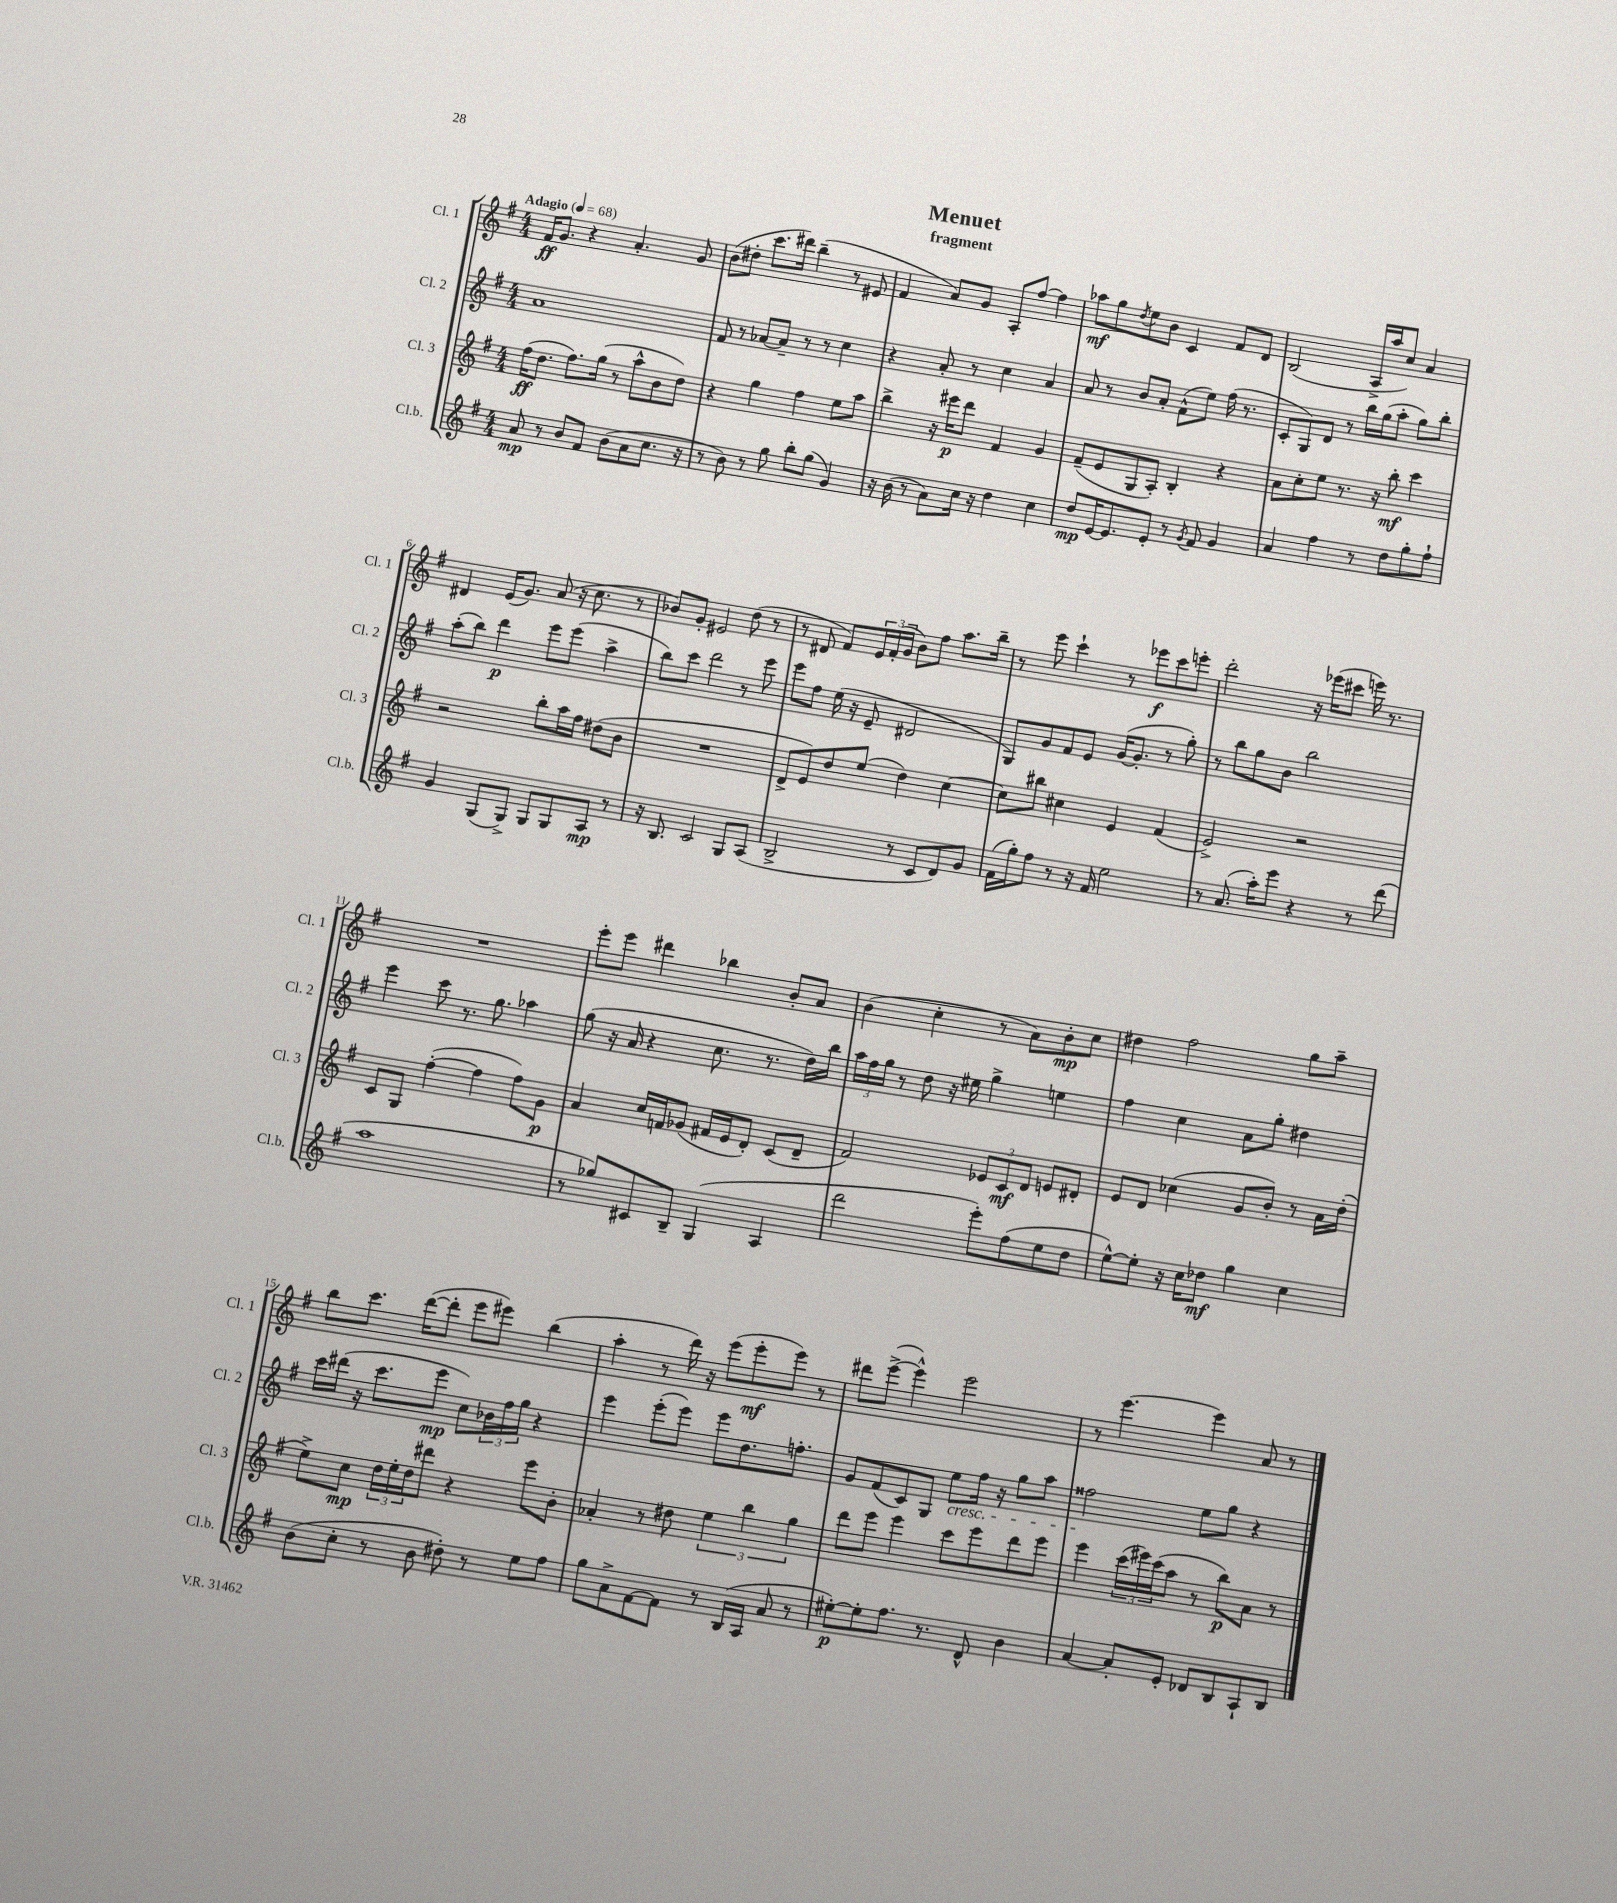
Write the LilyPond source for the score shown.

\header { title = "Menuet" subtitle = "fragment" }
<<
\new StaffGroup <<
\new Staff = "s0" \with { instrumentName = "Cl. 1" shortInstrumentName = "Cl. 1" } {
    \clef treble \key g \major \numericTimeSignature \time 4/4 \tempo "Adagio" 4 = 68
    fis'16\ff g'8. r4 a'4.-. g'8 |
    b'8( dis''8-. c'''8. dis'''16) b''4--( r8 eis'8 |
    fis'4 a'8) g'8 a8-. fis''8~ fis''4 |
    aes''8\mf g''8 \acciaccatura { d''8 } e''8 b'8 c'4 fis'8 d'8 |
    b2( a16-> a''16 c''8) a'4 |
    dis'4 e'16( g'8.) a'8( r16 c''8. r8 |
    bes'8) g'8-. eis'2 d''8( r8 |
    r8 dis'8 fis'8) \tuplet 3/2 { e'16 fis'16-.( g'16 } b'8) fis''8 a''8. b''16-- |
    r8 e'''8 c'''4-! r8 ees'''8\f c'''8 e'''8-. |
    d'''2-. r16 ees'''16( cis'''8 e'''16) r8. |
    R1 |
    e'''8-. e'''8 dis'''4 bes''4 b'8-. a'8 |
    b'4( c''4-. r8 a'8) b'8-.\mp c''8 |
    dis''4 fis''2 g''8 a''8-- |
    b''8 c'''8. d'''16~( d'''8-. e'''8 eis'''8) b''4( |
    a''4-. r8 d'''16) r16 e'''8( e'''8-.\mf e'''8) r8 |
    dis'''8 e'''8~->( e'''4-^) e'''2 |
    r8 e'''4.~ e'''4 a'8 r8 \bar "|." |
}
\new Staff = "s1" \with { instrumentName = "Cl. 2" shortInstrumentName = "Cl. 2" } {
    \clef treble \key g \major \numericTimeSignature \time 4/4
    a'1 |
    fis'8 r8 aes'8~ aes'8-- r8 r8 c''4 |
    r4 a'8-. r8 c''4 a'4 |
    a'8 r8 b'8 a'8-. fis'8-^( e''8) fis''16( r8. |
    c'8-. g8) d'8 r8 b''16 g''16( a''8-. g''8) b''8-. |
    a''8-.( b''8) d'''4\p e'''8 e'''8( a''4-> |
    b''8) c'''8 d'''2 r8 e'''8 |
    e'''8 fis''8 e''16( r16 e'8-- dis'2 |
    g8) g'8 fis'8 e'8 g'16~( g'8.-. r8 g''8-.) |
    r8 b''8 g''8 b'8 b''2 |
    e'''4 c'''8 r8. g''8. aes''4 |
    g''8( r16 a'16 r4 c''8. r8. d''16) b''16 |
    \tuplet 3/2 { a''16 fis''16 g''16 } r8 d''8 r16 eis''16 g''4-> e''4 |
    fis''4 c''4 a'8 g''8-. dis''4 |
    c'''16 dis'''16( r16 c'''8. e'''8\mp c''8) \tuplet 3/2 { bes'16 fis''16 g''16 } r4 |
    e'''4 e'''8-.( e'''8) e'''8 d''8. f''8.-. |
    g'8 fis'8( c'8) g8 e''8\cresc fis''16 r16 g''8 a''8 |
    fisis''2\! e''8 g''8 r4 \bar "|." |
}
\new Staff = "s2" \with { instrumentName = "Cl. 3" shortInstrumentName = "Cl. 3" } {
    \clef treble \key g \major \numericTimeSignature \time 4/4
    fis''16\ff( d''8. fis''8.) g''16( r8 a''8-^ b'8 d''8) |
    r4 g''4 fis''4 e''8 a''8 |
    b''4-> r16 eis'''16\p d'''8 fis'4 g'4 |
    fis'8--( e'8 g8 a8-.) b4-. r4 |
    a'8 c''8-. e''8 r8. r16 b''8-.\mf c'''4 |
    r2 b''8-. a''16 fis''16 dis''8( b'8 |
    R1 |
    d'8-> e'8) d''8 e''8( d''4) c''4~ |
    c''8 bis''8 cis''4 e'4 fis'4( |
    e'2->) r2 |
    c'8 g8 fis''4~-.( fis''4 fis''8) g'8\p |
    a'4 c''16 f'16 ges'8( fis'16 e'16 d'8-.) c'8( d'8-- |
    fis'2) \tuplet 3/2 { ees'8 c'8\mf d'8 } e'8 dis'8-. |
    e'8 d'8 ces''4( g'8 b'8-.) r8 a'16 d''16-.( |
    e''8->) c''8\mp \tuplet 3/2 { d''16 e''16-. d''16 } dis'''8 r4 e'''8 b'8-. |
    aes'4-. r8 dis''8 \tuplet 3/2 { e''4 b''4 g''4 } |
    d'''8 e'''8 e'''4 c'''8 e'''8 d'''8 e'''8 |
    e'''4 \tuplet 3/2 { c'''16( eis'''16) c'''16( } a''8 r8 b''8\p) a'8 r8 \bar "|." |
}
\new Staff = "s3" \with { instrumentName = "Cl.b." shortInstrumentName = "Cl.b." } {
    \clef treble \key g \major \numericTimeSignature \time 4/4
    a'8\mp r8 b'8 fis'8 b'8( a'8 c''8. r16 |
    r8 b'8) r8 g''8 b''8-. g''8( g'4) |
    r16 b'16( r8 a'8) c''16 r16 d''4 c''4 |
    d''8\mp e'16~ e'8. e'8-. r8 \acciaccatura { g'8 } fis'8 g'4 |
    a'4 fis''4 r8 d''8 g''8-. fis''8-! |
    g'4 g8( g8->) g8 g8 a8\mp r8 |
    r16 b8. c'2 g8 a8( |
    b2-> r8 c'8 d'8) g'8 |
    fis'16( g''16-.) fis''8 r8 r16 fis'16 e''2 |
    r8 a'8.( a''16-.) e'''8 r4 r8 d'''8( |
    a''1 |
    r8 ges''8) cis'8 b8-- g4( a4 |
    d'''2 e'''8-.) fis''8( e''8 d''8 |
    e''8~-^) e''8-. r16 c''16 des''8\mf g''4 c''4 |
    b'8( c''8-. r8 b'8 dis''8-.) r8 e''8 fis''8 |
    g''8 a'8-> fis'8~ fis'8 r8 b16( a16 a'8 r8 |
    eis''8~-.\p) eis''8-. fis''8. r8. d'8-^ b'4 |
    a'4~ a'8-. e'8-. des'8 b8 a8-! b8 \bar "|." |
}
>>
>>
